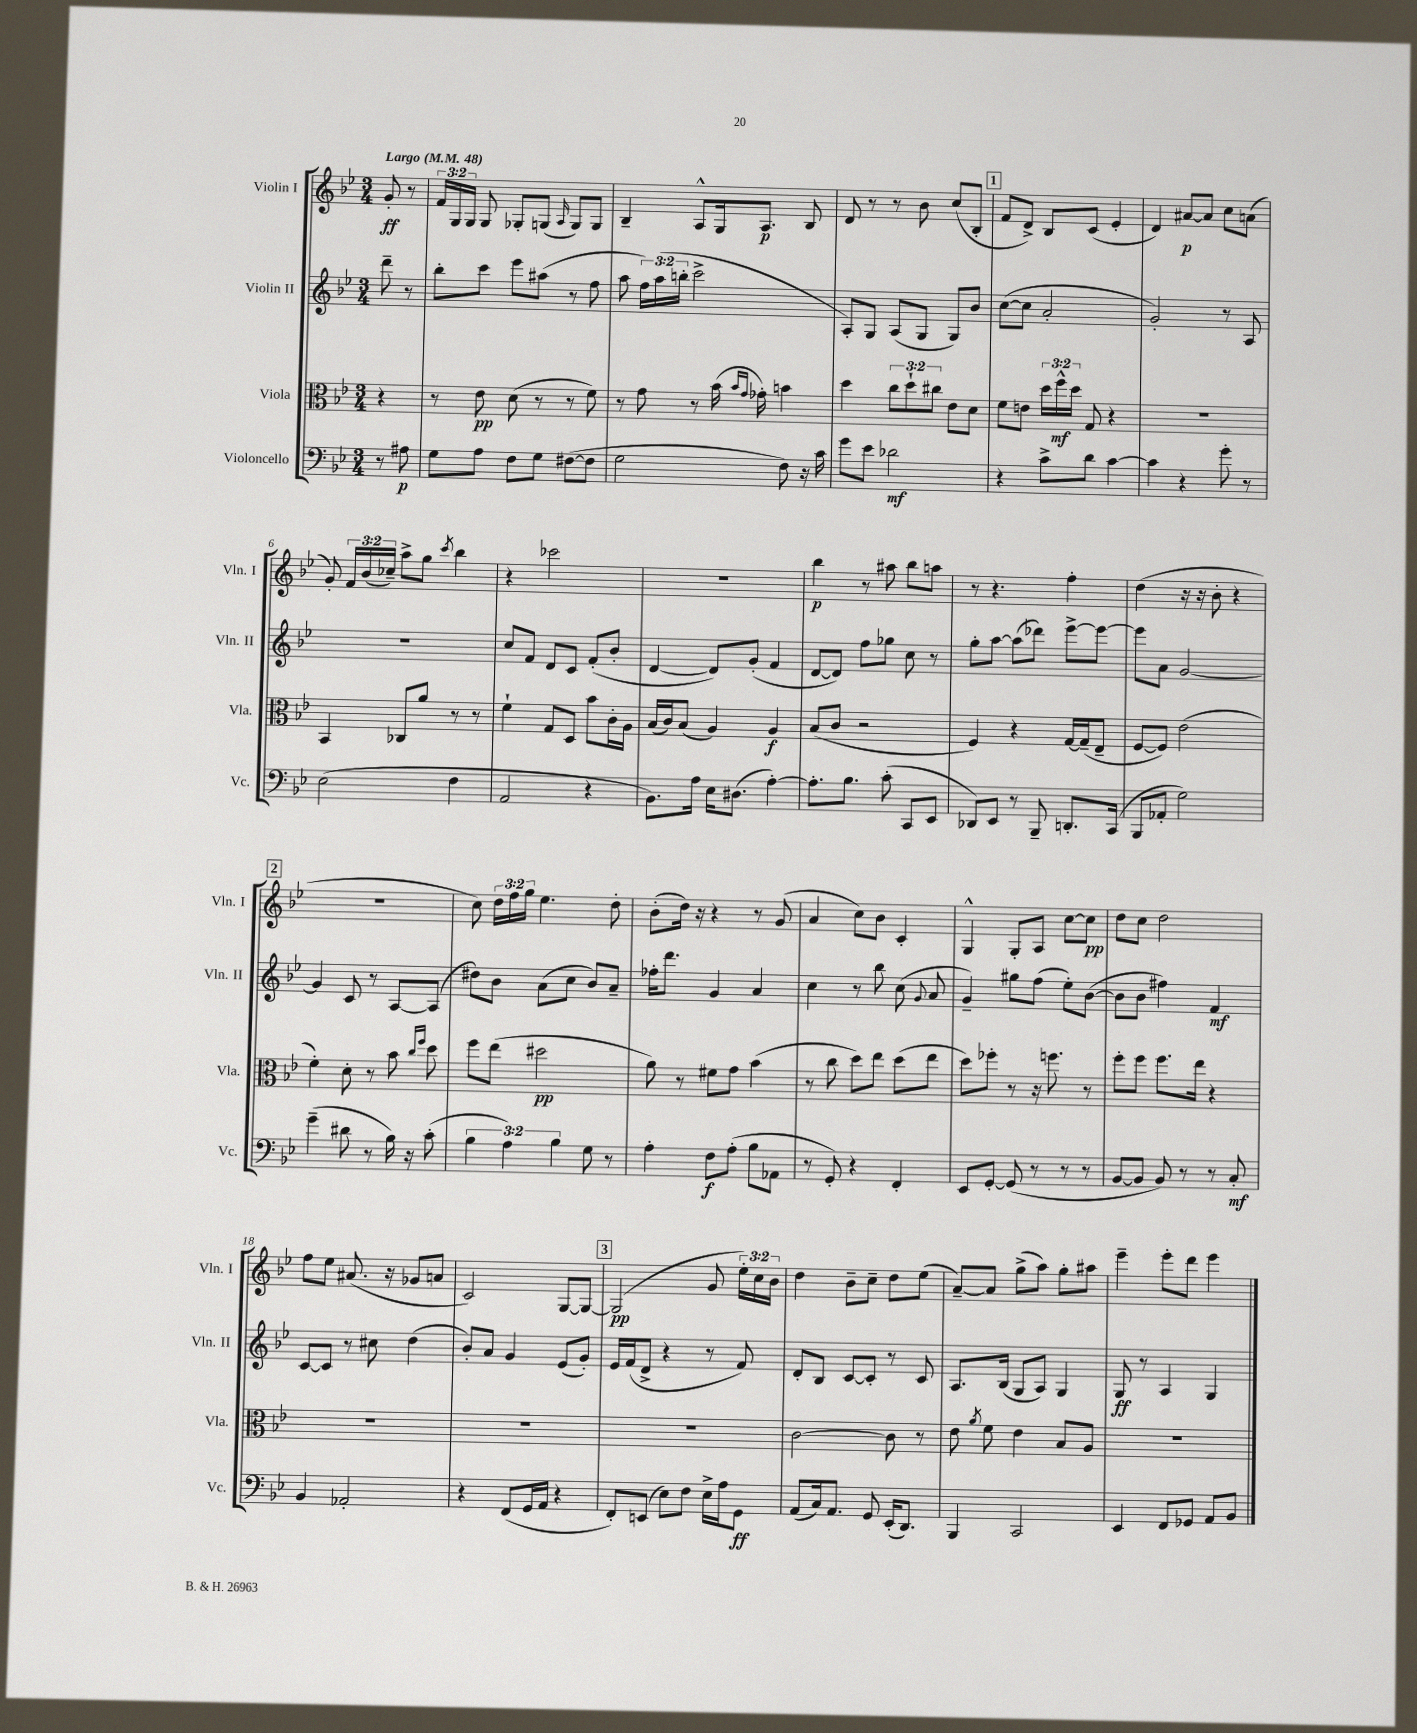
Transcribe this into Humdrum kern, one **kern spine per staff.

**kern	**kern	**kern	**kern
*staff4	*staff3	*staff2	*staff1
*clefF4	*clefC3	*clefG2	*clefG2
*k[b-e-]	*k[b-e-]	*k[b-e-]	*k[b-e-]
*M3/4	*M3/4	*M3/4	*M3/4
*MM48	*MM48	*MM48	*MM48
8r	4r	8ddd~	8g'
8A#	.	8r	8r
=	=	=	=
8G	8r	8bb-'	24f
.	.	.	24G
.	.	.	24G
8A	8e-	8ccc	8G
8F	(8d	8eee-	8G-'
8G	8r	(8aa#	(8G
.	.	.	16qqA
([8F#	8r	8r	8G)
8F#]	8f)	8ff	8G
=	=	=	=
2G	8r	8aa	4B-~
.	8g	24ff)	.
.	.	(24aa	.
.	.	24bb'	.
.	8r	2ccc^	8A^^
.	(16b-	.	16G
.	16qqb-	.	.
.	16qqg	.	.
.	16g-')	.	8.A
8F)	4b	.	.
16r	.	.	8B-
16c	.	.	.
=	=	=	=
8g	4dd	8A')	8d
8e-	.	8G	8r
2d-	12cc	(8A	8r
.	12dd`	.	.
.	.	8G	8b-
.	12cc#	.	.
.	8e-	8G)	(8cc
.	8d	8b-	8B-'
=	=	=	=
4r	8f	([8cc	8f
.	8e	8cc]	8d^)
8c^	24dd	2a'	8B-
.	24ff^^	.	.
.	24dd	.	.
8d	8G	.	(8c
[4c	4r	.	4e-'
=	=	=	=
4c]	2.r	2g')	4d)
4r	.	.	[8a#
.	.	.	8a#]
8g'	.	8r	8cc
8r	.	8A	(8a
=	=	=	=
(2E-	4BB-	2.r	8g')
.	.	.	24f
.	.	.	(24b-
.	.	.	24cc-~)
.	8C-	.	8aa^
.	8a	.	8gg
.	.	.	8qccc
4F	8r	.	4bb-
.	8r	.	.
=	=	=	=
2AA	4f`	8cc	4r
.	.	8f	.
.	8G	8d	2ccc-
.	8D	8c	.
4r	8b-	(8f'	.
.	16c'	8b-'	.
.	16A	.	.
=	=	=	=
8.BB-)	(16B-	[4d	2.r
.	16c)	.	.
.	(8B-	.	.
16A	.	.	.
16E-	4A)	8d])	.
(8.D#	.	.	.
.	.	(8g'	.
[4A')	4A	4f	.
=	=	=	=
8.A']	(8B-	[8d	4bb-
.	8c	8d])	.
8.B-	.	.	.
.	2r	8ff	8r
(8c'	.	8gg-	8aa#
8CC	.	8cc	8bb-
8EE-	.	8r	8aa
=	=	=	=
8DD-)	4F)	8gg'	8r
8EE-	.	[8aa	4.r
8r	4r	(8aa]	.
8BBB-~	.	8ddd-)	.
8.DD'	[16G	[8eee-^	4ff'
.	(16G~]	.	.
.	8E-~	8eee-_	.
(16CC	.	.	.
=	=	=	=
8BBB-	[8F	8eee-]	(4dd
8AA-'	8F])	8a	.
2G)	(2e-	[2g	16r
.	.	.	16r
.	.	.	8b-'
.	.	.	4r
=	=	=	=
(4g~	4f')	4g]	2.r
8d#	8d'	8c	.
8r	8r	8r	.
16B-)	8b-	[8A	.
16r	.	.	.
.	16qqcc	.	.
.	16qqff	.	.
(8c'	8dd	(8A]	.
=	=	=	=
6B-	8ff	8dd#)	8cc)
.	(8ee-	8b-	24dd
6A)	.	.	24ff
.	.	.	24gg
.	2dd#	(8a	4.ee-
6B-	.	.	.
.	.	8cc	.
8G	.	8b-)	.
8r	.	8a~	8dd'
=	=	=	=
4A'	8a)	16ff-'	(8b-'
.	.	8.ddd	.
.	8r	.	16dd)
.	.	.	16r
8F	8f#	4g	4r
(8A'	8g	.	.
8B-	(4b-	4a	8r
8AA-	.	.	(8g
=	=	=	=
8r	8r	4cc	4a
8GG')	8cc	.	.
4r	8dd)	8r	8cc)
.	8ee-	8bb-	8b-
4FF'	(8dd	(8cc	4c'
.	.	8qqg	.
.	8ee-	8a	.
=	=	=	=
8EE-	8dd)	4g~)	4G^^
[8GG'	8ff-'	.	.
(8GG]	8r	8gg#	8G'
8r	16r	(8ff	8A
.	8.ff	.	.
8r	.	8ee-')	[8cc
8r	8r	([8b-	8cc]
=	=	=	=
[8BB-	8ff'	8b-]	8dd
8BB-]	8ff	8b-	8cc
8BB-)	8.ff	4ff#)	2dd
8r	.	.	.
.	16ee-	.	.
8r	4r	4f	.
8C'	.	.	.
=	=	=	=
4BB-	2.r	[8c	8ff
.	.	8c]	8ee-
2AA-'	.	8r	(8.a#
.	.	8cc#	.
.	.	.	16r
.	.	(4dd	8g-
.	.	.	8a
=	=	=	=
4r	2.r	8b-')	2c)
.	.	8a	.
(8FF	.	4g	.
16GG	.	.	.
16AA	.	.	.
4r	.	(8e-	[8G
.	.	8g')	8G_
=	=	=	=
8FF')	2.r	16e-	(2G]
.	.	(16f	.
(8EE	.	8d^	.
8E-)	.	4r	.
8F	.	.	.
16E-^	.	8r	8g
16A	.	.	.
8GG	.	8f)	24ee-')
.	.	.	24cc
.	.	.	24b-
=	=	=	=
(8AA	[2c	8d'	4dd
16C)	.	8B-	.
8.AA	.	.	.
.	.	[8c	8b-~
8GG	.	8c']	8cc~
(16EE-'	8c]	8r	8dd
8.DD)	.	.	.
.	8r	8c	(8ee-
=	=	=	=
4BBB-	8e-	8.A	[8a~)
.	8qa	.	.
.	8f	.	8a]
.	.	(16B-	.
2CC	4e-	8G	(8gg^
.	.	8A)	8aa)
.	8B-	4G	8gg'
.	8A	.	8aa#
=	=	=	=
4EE-	2.r	8G	4eee-~
.	.	8r	.
8FF	.	4A	8eee-'
8GG-	.	.	8ddd
8AA	.	4G	4eee-
8BB-	.	.	.
==	==	==	==
*-	*-	*-	*-
